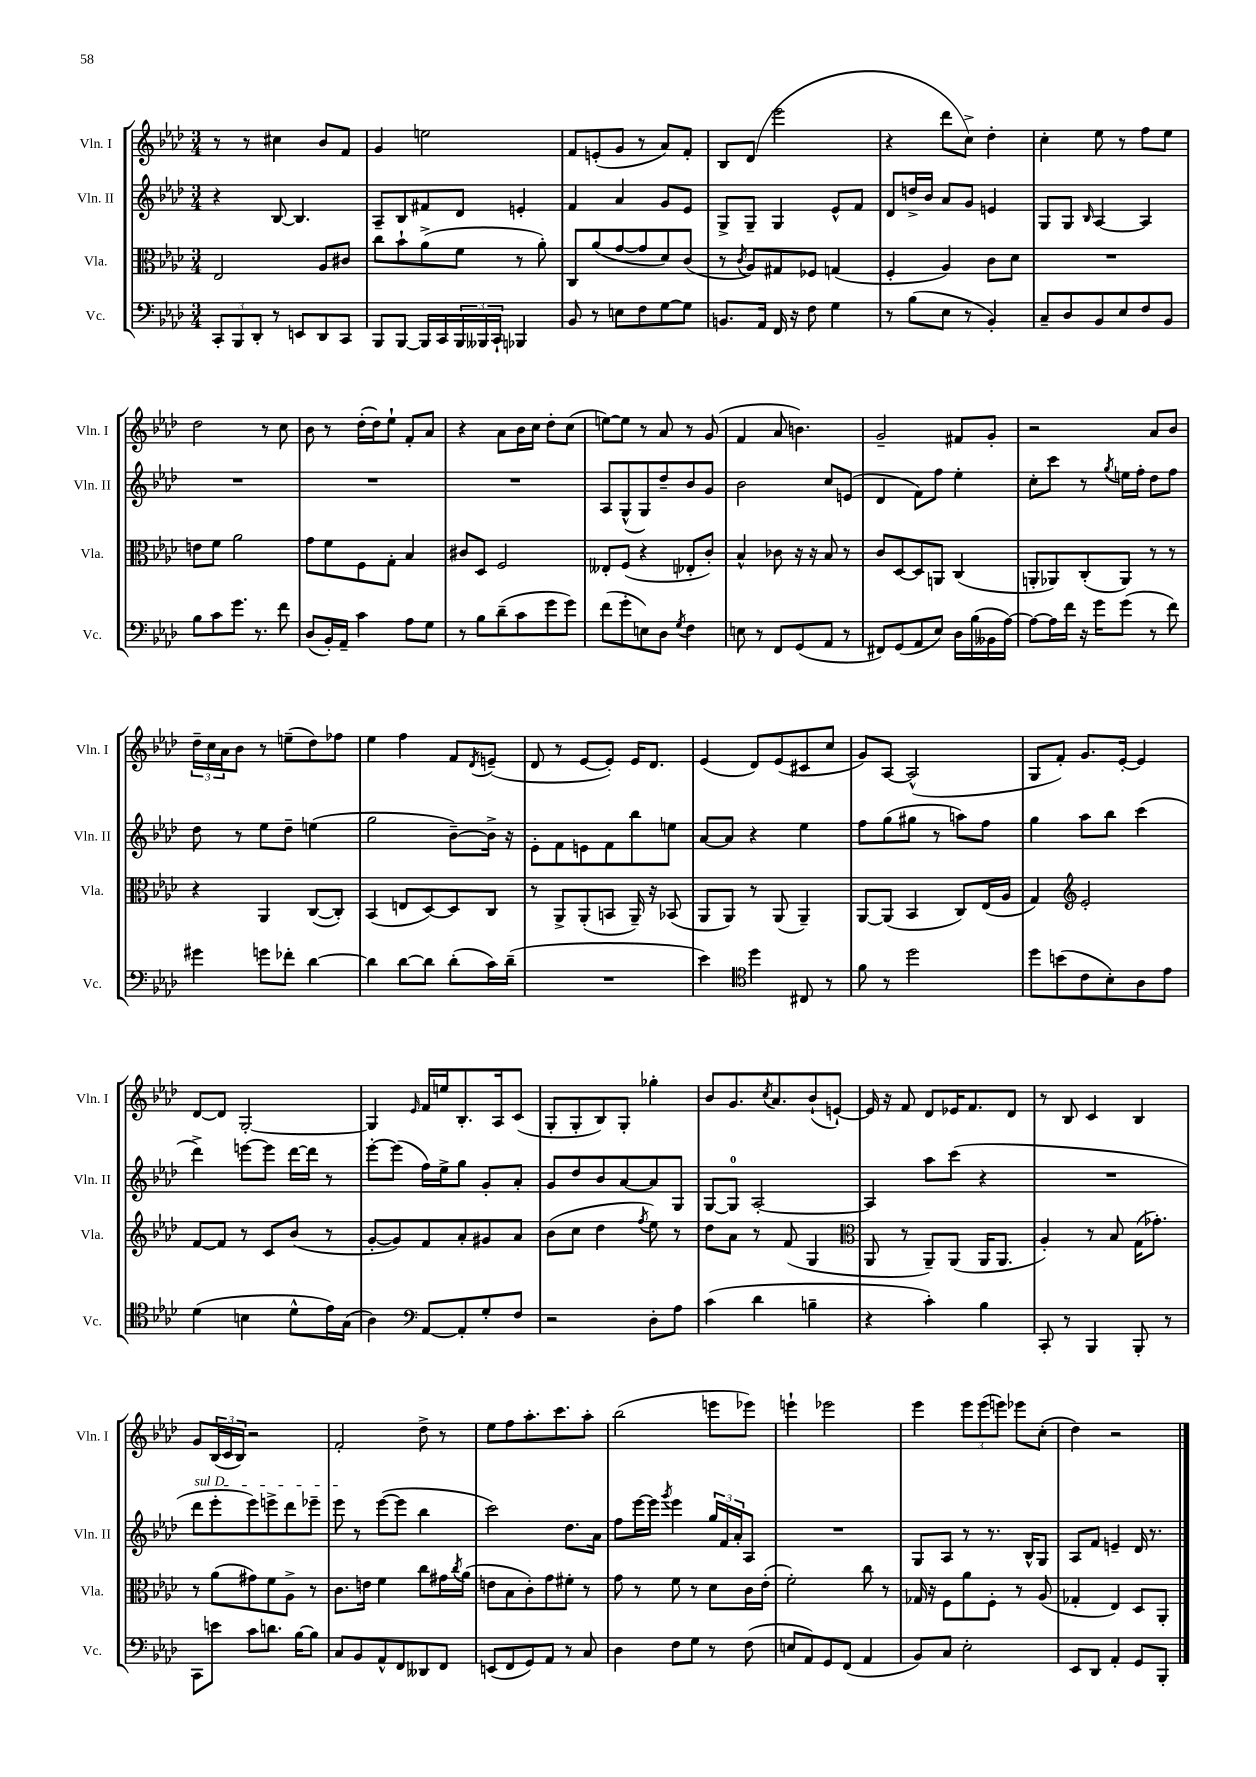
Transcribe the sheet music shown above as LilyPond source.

<<
\new StaffGroup <<
\new Staff = "s0" \with { instrumentName = "Vln. I" shortInstrumentName = "Vln. I" } {
    \clef treble \key aes \major \numericTimeSignature \time 3/4
    r8 r8 cis''4 bes'8 f'8 |
    g'4 e''2 |
    f'8 e'8-.( g'8 r8 aes'8) f'8-. |
    bes8 des'8( ees'''2 |
    r4 des'''8 c''8->) des''4-. |
    c''4-. ees''8 r8 f''8 ees''8 |
    des''2 r8 c''8 |
    bes'8 r8 des''16-.( des''16) ees''8-! f'8-. aes'8 |
    r4 aes'8 bes'16 c''16 des''8-. c''8( |
    e''8~) e''8 r8 aes'8 r8 g'8( |
    f'4 aes'8 b'4.) |
    g'2-- fis'8 g'8-. |
    r2 aes'8 bes'8 |
    \tuplet 3/2 { des''16-- c''16 aes'16 } bes'8 r8 e''8--( des''8) fes''8 |
    ees''4 f''4 f'8 \acciaccatura { des'8 } e'8--( |
    des'8 r8 ees'8~ ees'8-.) ees'16 des'8. |
    ees'4( des'8) ees'8( cis'8 c''8 |
    g'8) aes8~ aes2-^( |
    g8 f'8-.) g'8. ees'16~-. ees'4 |
    des'8~ des'8 g2~-. |
    g4 \grace { ees'16 } f'16 e''16 bes8.-. aes16 c'8( |
    g8-. g8-. bes8) g8-. ges''4-. |
    bes'8 g'8. \acciaccatura { c''8 } aes'8. bes'8-!( e'8~-!) |
    e'16 r16 f'8 des'8 ees'16 f'8. des'8 |
    r8 bes8 c'4 bes4 |
    g'8 \tuplet 3/2 { bes16( c'16 bes16) } r2 |
    f'2-. des''8-> r8 |
    ees''8 f''8 aes''8.-. c'''8. aes''8-. |
    bes''2( e'''8 ees'''8) |
    e'''4-! ees'''2 |
    ees'''4 \tuplet 3/2 { ees'''8 ees'''8( e'''8) } ees'''8 c''8-.( |
    des''4) r2 \bar "|." |
}
\new Staff = "s1" \with { instrumentName = "Vln. II" shortInstrumentName = "Vln. II" } {
    \clef treble \key aes \major \numericTimeSignature \time 3/4
    r4 bes8~ bes4. |
    aes8-- bes8 fis'8 des'8 e'4-. |
    f'4 aes'4 g'8 ees'8 |
    g8-> g8-- g4 ees'8-^ f'8 |
    des'8 d''16-> bes'16 aes'8 g'8 e'4 |
    g8 g8 \grace { bes16 } aes4~ aes4 |
    R2. |
    R2. |
    R2. |
    aes8 g8-^( g8) des''8-- bes'8 g'8 |
    bes'2 c''8 e'8( |
    des'4 f'8) f''8 ees''4-. |
    c''8-. c'''8 r8 \acciaccatura { g''8 } e''16 f''16-. des''8 f''8 |
    des''8 r8 ees''8 des''8-- e''4( |
    g''2 bes'8~--) bes'16-> r16 |
    ees'8-. f'8 e'8 f'8 bes''8 e''8 |
    aes'8~ aes'8 r4 ees''4 |
    f''8 g''8( gis''8 r8 a''8) f''8 |
    g''4 aes''8 bes''8 c'''4( |
    des'''4->) e'''8~ e'''8 des'''16~ des'''16 r8 |
    ees'''8~-. ees'''8( f''16) ees''16-> g''8 g'8-. aes'8-. |
    g'8 des''8 bes'8 aes'8~ aes'8 g8 |
    g8~ g8-0 aes2~-. |
    aes4 aes''8 c'''8( r4 |
    R2. |
    \once \override TextSpanner.bound-details.left.text = \markup { \italic "sul D" } des'''8\startTextSpan ees'''8-. ees'''8) e'''8-> des'''8 ees'''8-- |
    ees'''8\stopTextSpan r8 ees'''8~( ees'''8 bes''4 |
    c'''2) des''8. aes'16 |
    f''8 ees'''16~ ees'''16 \acciaccatura { g'''8 } ees'''4 \tuplet 3/2 { g''16 f'16 aes'16-. } aes8 |
    R2. |
    g8 aes8 r8 r8. bes16-^ g8 |
    aes8 f'8 e'4-- des'16 r8. \bar "|." |
}
\new Staff = "s2" \with { instrumentName = "Vla." shortInstrumentName = "Vla." } {
    \clef alto \key aes \major \numericTimeSignature \time 3/4
    ees2 aes8 cis'8 |
    c''8 bes'8-! aes'8->( f'8 r8 aes'8-.) |
    c8 aes'8( g'8~ g'8 des'8) c'8( |
    r8 \acciaccatura { c'8 } aes8) gis8 fes8 g4( |
    f4-. aes4) c'8 des'8 |
    R2. |
    e'8 f'8 aes'2 |
    g'8 f'8 f8 g8-. bes4 |
    cis'8 des8 f2 |
    eeses8-. f8( r4 ees8-. c'8-.) |
    bes4-^ ces'8 r16 r16 bes8 r8 |
    c'8 des8~ des8 a,8 c4( |
    a,8-. aes,8) c8-.( aes,8) r8 r8 |
    r4 aes,4 c8~( c8-.) |
    bes,4( e8 des8~) des8 c8 |
    r8 aes,8-> aes,8-.( b,8 aes,16--) r16 bes,8( |
    aes,8 aes,8) r8 aes,8( aes,4--) |
    aes,8~ aes,8( bes,4 c8) ees16( aes16 |
    g4) \clef treble ees'2-. |
    f'8~ f'8 r8 c'8 bes'8( r8 |
    g'8~-. g'8) f'8 aes'8-. gis'8 aes'8 |
    bes'8( c''8 des''4 \acciaccatura { f''8 } ees''8) r8 |
    des''8 aes'8 r8 f'8( g4 |
    \clef alto aes,8 r8 aes,8--) aes,8( aes,16 aes,8. |
    aes4-.) r8 bes8 g16( ges'8.-.) |
    r8 aes'8( gis'8) f'8 aes8-> r8 |
    c'8. e'16 f'4 c''8 gis'16 \acciaccatura { c''8 } aes'16( |
    e'8 bes8 c'8-.) g'8 fis'8-. r8 |
    g'8 r8 f'8 r8 des'8 c'16 ees'16-.( |
    f'2-.) c''8 r8 |
    ges16 r16 f8 aes'8 f8-. r8 aes8( |
    ges4-. ees4) des8 aes,8-. \bar "|." |
}
\new Staff = "s3" \with { instrumentName = "Vc." shortInstrumentName = "Vc." } {
    \clef bass \key aes \major \numericTimeSignature \time 3/4
    \tuplet 3/2 { c,8-. bes,,8 des,8-. } r8 e,8 des,8 c,8 |
    bes,,8 bes,,8~ bes,,16 c,16 \tuplet 3/2 { bes,,16 beses,,16 c,16-! } bes,,4 |
    bes,8 r8 e8 f8 g8~ g8 |
    b,8. aes,16 f,16 r16 f8 g4 |
    r8 bes8( ees8 r8 bes,4-.) |
    c8-- des8 bes,8 ees8 f8 bes,8 |
    bes8 c'8 g'8. r8. f'8 |
    des8( bes,16-.) aes,16-- c'4 aes8 g8 |
    r8 bes8 des'8--( c'8 g'8 g'8) |
    f'8( g'8-. e8) des8 \acciaccatura { g8 } f4 |
    e8 r8 f,8 g,8( aes,8 r8 |
    fis,8) g,8( aes,8 ees8) des16 bes16( beses,16 aes16~) |
    aes8~ aes16 f'16 r16 g'16 g'8( r8 f'8) |
    gis'4 g'8 fes'8-. des'4~ |
    des'4 des'8~ des'8 des'8-.( c'16) des'16--( |
    R2. |
    ees'4) \clef tenor des''4 cis8 r8 |
    f'8 r8 des''2 |
    des''8 b'8( c'8 bes8-.) aes8 ees'8 |
    des'4( b4 des'8-^ ees'16) g16( |
    aes4) \clef bass aes,8~ aes,8-. g8-. f8 |
    r2 des8-. aes8 |
    c'4( des'4 b4-- |
    r4 c'4-.) bes4 |
    c,8-. r8 bes,,4 bes,,8-. r8 |
    c,8 e'8 c'8 d'8. bes16~ bes8 |
    c8 bes,8 aes,8-^ f,8 deses,8 f,8 |
    e,8( f,8 g,8) aes,8 r8 c8 |
    des4 f8 g8 r8 f8( |
    e8 aes,8) g,8 f,8( aes,4 |
    bes,8) c8 ees2-. |
    ees,8 des,8 aes,4-. g,8 bes,,8-. \bar "|." |
}
>>
>>
\layout { \context { \Score \remove "Bar_number_engraver" } }
